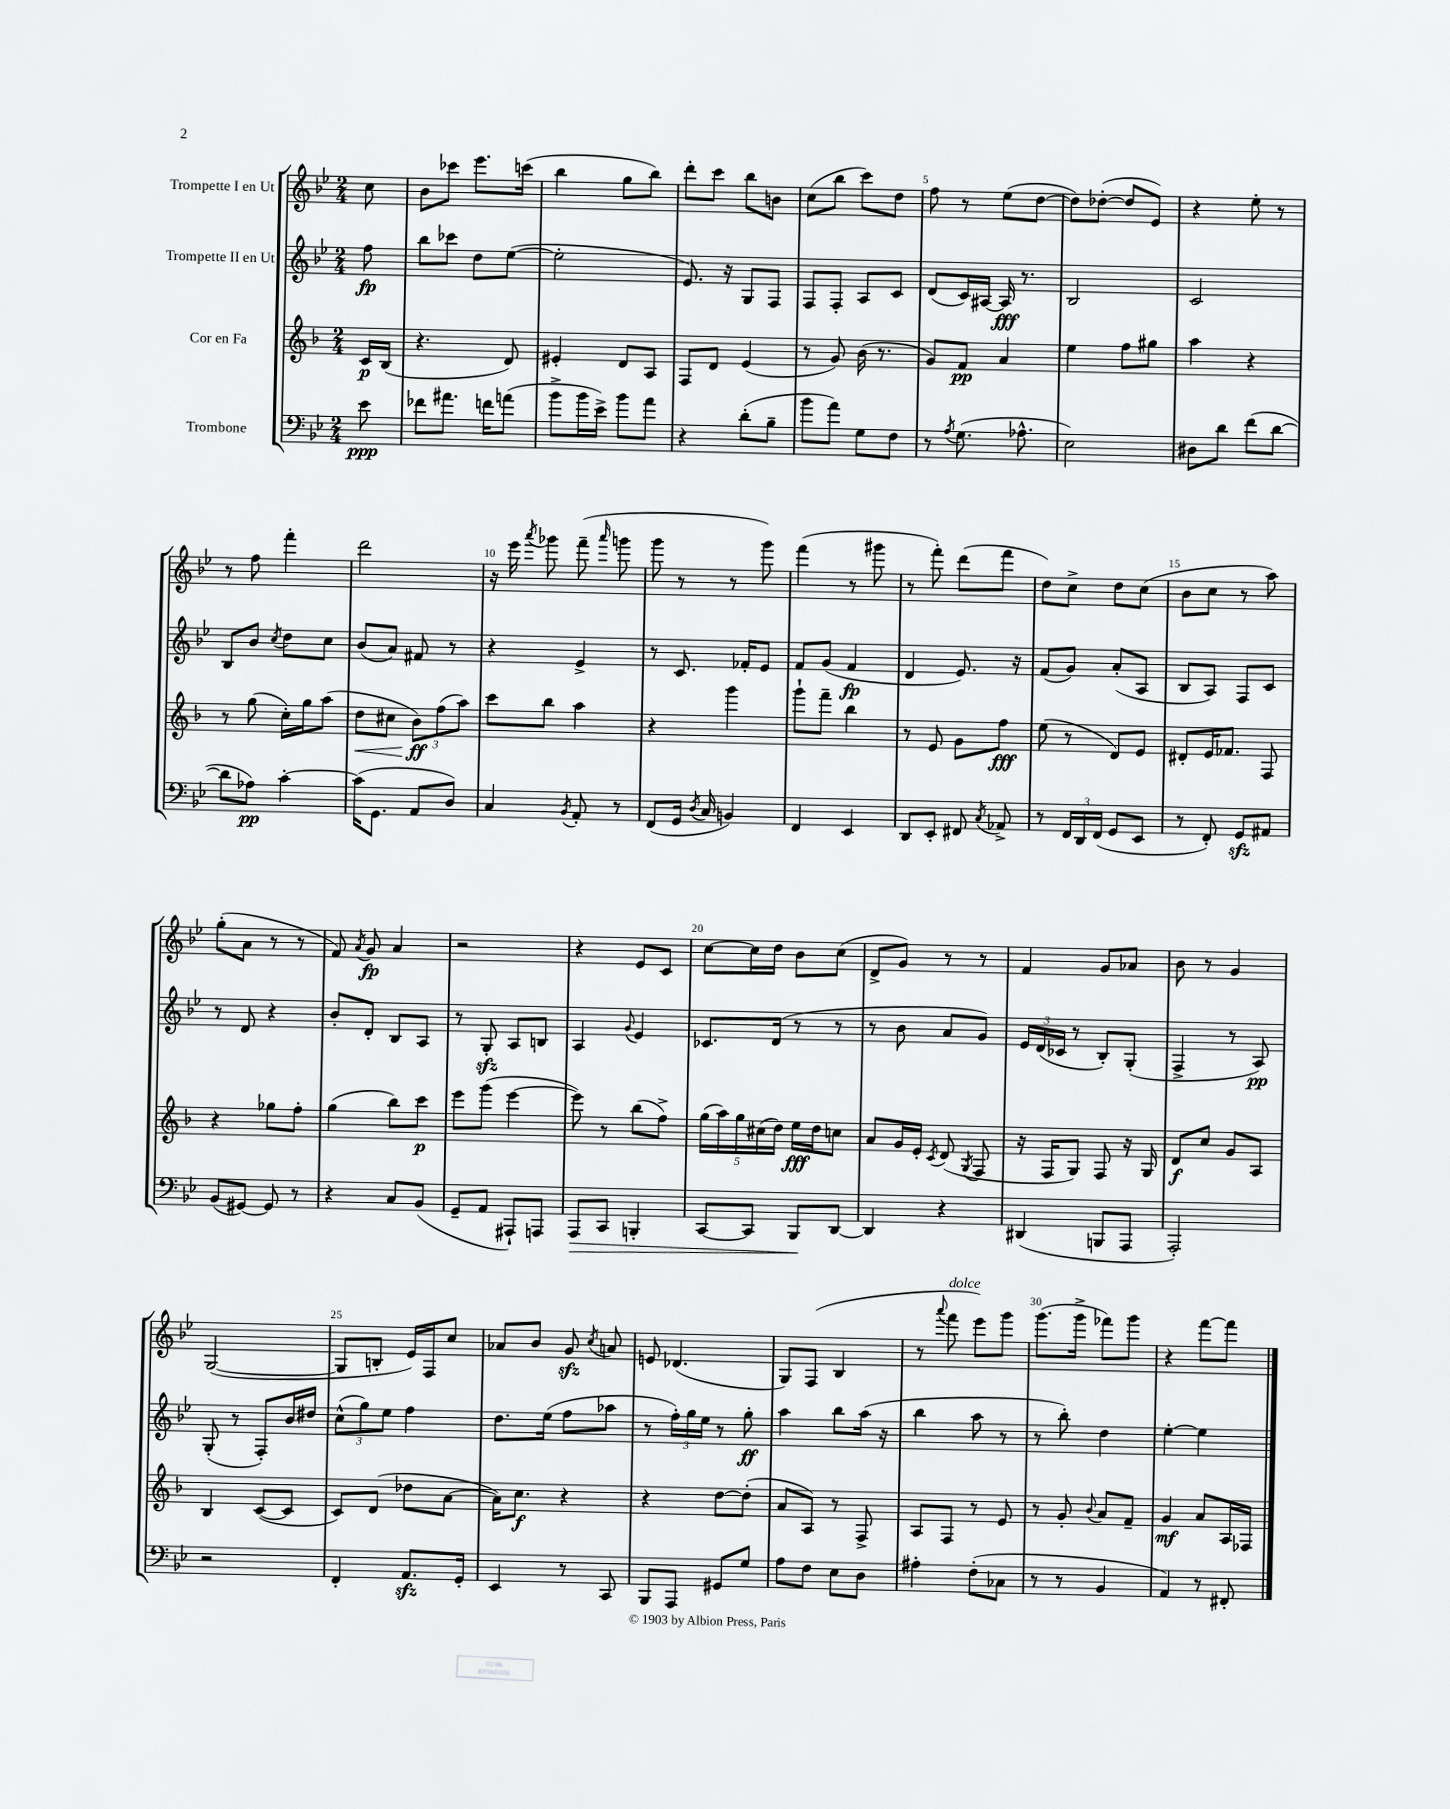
<<
\new StaffGroup <<
\new Staff = "s0" \with { instrumentName = "Trompette I en Ut" } {
    \clef treble \key bes \major \numericTimeSignature \time 2/4 \partial 8
    \autoBeamOff c''8 |
    bes'8[ ces'''8] ees'''8.[ c'''16]( |
    bes''4 g''8[ bes''8]) |
    d'''8[-. c'''8] bes''8[ b'8] |
    c''8[( bes''8] c'''8[) d''8] |
    f''8 r8 ees''8[( d''8]~ |
    d''8[) des''8]~-.( des''8[ ees'8]) |
    r4 ees''8-. r8 |
    r8 f''8 f'''4-. |
    d'''2 |
    r16 ees'''16 \acciaccatura { a'''8 } ges'''8 f'''8--( \grace { a'''16 } g'''8 |
    g'''8 r8 r8 g'''8) |
    f'''4( r8 gis'''8 |
    r8 f'''8-.) d'''8[( f'''8] |
    d''8[) c''8]-> d''8[ c''8]( |
    bes'8[ c''8] r8 a''8) |
    g''8[-.( a'8] r8 r8 |
    f'8) \acciaccatura { a'8 } g'8\fp a'4 |
    r2 |
    r4 ees'8[ c'8] |
    c''8[~ c''16 d''16] bes'8[ c''8]( |
    d'8[-> g'8]) r8 r8 |
    f'4 g'8[ aes'8] |
    bes'8 r8 g'4 |
    g2~( |
    g8[ b8]-. ees'16[) f16 c''8] |
    aes'8[ bes'8] g'8\sfz \acciaccatura { c''8 } a'8 |
    e'8 des'4.( |
    g8[) f8]( bes4 |
    r8 \appoggiatura { a'''8 } f'''8^\markup { \italic "dolce" } ees'''8[) g'''8] |
    g'''8.[( g'''16]-> fes'''8[) g'''8] |
    r4 f'''8[~ f'''8] \bar "|." |
}
\new Staff = "s1" \with { instrumentName = "Trompette II en Ut" } {
    \clef treble \key bes \major \numericTimeSignature \time 2/4 \partial 8
    \autoBeamOff f''8\fp |
    bes''8[ ces'''8] d''8[ ees''8]~( |
    ees''2-. |
    ees'8.) r16 g8[ f8] |
    f8[ f8]-. a8[ c'8] |
    d'8[( c'16) ais16]~ ais16\fff r8. |
    bes2 |
    c'2 |
    bes8[ bes'8] \acciaccatura { c''8 } d''8[ c''8] |
    bes'8[( a'8]) fis'8 r8 |
    r4 ees'4-> |
    r8 c'8. fes'16[-. ees'8] |
    f'8[ g'8]( f'4\fp |
    d'4 ees'8.) r16 |
    f'8[( g'8]) a'8[-.( a8] |
    bes8[ a8]) f8[ c'8] |
    r8 d'8 r4 |
    bes'8[-. d'8]-. bes8[ a8] |
    r8 g8-.\sfz a8[ b8] |
    a4 \appoggiatura { g'8 } ees'4 |
    ces'8.[ d'16]( r8 r8 |
    r8 bes'8 a'8[ g'8]) |
    \tuplet 3/2 { ees'16[ d'16( ces'16] } r8 bes8[-.) g8]-.( |
    f4-> r8 a8\pp) |
    g8-.( r8 f8[-.) bes'16 dis''16] |
    \tuplet 3/2 { c''8[-^( g''8) ees''8] } f''4 |
    d''8.[ ees''16]( f''8[ aes''8] |
    r8 \tuplet 3/2 { f''16[-.) g''16 ees''16] } r8 g''8-.\ff |
    a''4 bes''8[ a''16]( r16 |
    bes''4 a''8 r8 |
    r8 bes''8-.) d''4 |
    ees''4~-. ees''4 \bar "|." |
}
\new Staff = "s2" \with { instrumentName = "Cor en Fa" } {
    \clef treble \key f \major \numericTimeSignature \time 2/4 \partial 8
    \autoBeamOff c'16[\p bes16]( |
    r4. d'8) |
    eis'4-. d'8[ a8] |
    f8[ d'8] e'4( |
    r8 g'8) bes'16( r8. |
    g'8[) f'8]\pp a'4 |
    e''4 f''8[ gis''8] |
    a''4 r4 |
    r8 g''8( c''16[-.) g''16 a''8]( |
    d''8[\< cis''8] \tuplet 3/2 { bes'8[\ff\!) f''8( a''8]) } |
    c'''8[ bes''8] a''4 |
    r4 g'''4 |
    g'''8[-! f'''8]-- bes''4 |
    r8 e'8 g'8[ f''8]\fff |
    e''8( r8 d'8[) e'8] |
    dis'8[-. e'16 fes'8.] f8 |
    r4 ges''8[ f''8]-. |
    g''4( bes''8[) c'''8]\p |
    e'''8[ g'''8]( e'''4~ |
    e'''8) r8 bes''8[( f''8]->) |
    \tuplet 5/4 { g''16[( a''16) g''16 cis''16( d''16]) } e''16[\fff d''16 c''8] |
    a'8[ g'16 e'16]-. \acciaccatura { c'8 } d'8( \acciaccatura { g8 } f8 |
    r16 f16[ g8]) f8 r16 g16 |
    d'8[\f c''8] g'8[ a8] |
    bes4 c'8[~( c'8] |
    c'8[) d'8]( des''8[ a'8]~ |
    a'16[) c''8.]\f r4 |
    r4 d''8[~ d''8]-.( |
    a'8[ a8]) r8 f8-> |
    a8[ f8] r8 e'8 |
    r8 g'8-. \appoggiatura { bes'8 } a'8[ f'8]-- |
    g'4\mf a'8[ a16 fes16] \bar "|." |
}
\new Staff = "s3" \with { instrumentName = "Trombone" } {
    \clef bass \key bes \major \numericTimeSignature \time 2/4 \partial 8
    \autoBeamOff ees'8\ppp |
    fes'8[ ais'8.] f'16[ a'8]( |
    bes'8[-> bes'16 ees'16]->) bes'8[ a'8] |
    r4 d'8[-.( bes8]-- |
    bes'8[ a'8]) g8[ f8] |
    r8 \acciaccatura { a8 } g8.( aes8.-^ |
    ees2) |
    dis8[ d'8] f'8[( d'8]~ |
    d'8[ aes8]\pp) c'4~-. |
    c'16[( g,8.] a,8[ d8]) |
    c4 \acciaccatura { bes,8 } a,8-. r8 |
    f,8[( g,16] \acciaccatura { d8 } c16 b,4) |
    f,4 ees,4 |
    d,8[ ees,8]-. fis,8 \acciaccatura { c8 } aes,8-> |
    r8 \tuplet 3/2 { f,16[ d,16 f,16]( } g,8[ ees,8] |
    r8 f,8-.) g,8[\sfz ais,8] |
    bes,8[( gis,8]~) gis,8 r8 |
    r4 c8[ bes,8]( |
    g,8[-- a,8] ais,,8[-!) a,,8] |
    a,,8[\> c,8] b,,4-. |
    c,8[~ c,8] bes,,8[\! d,8]~ |
    d,4 r4 |
    dis,4( b,,8[ a,,8] |
    a,,2-.) |
    r2 |
    f,4-. a,8.[\sfz g,16]-. |
    ees,4 r8 c,8 |
    bes,,8[ a,,8] gis,8[ g8] |
    a8[ f8] ees8[ d8] |
    ais4-. f8[-.( ces8] |
    r8 r8 bes,4 |
    a,4) r8 fis,8-. \bar "|." |
}
>>
>>
\layout { \context { \Score \override BarNumber.break-visibility = ##(#f #t #t) barNumberVisibility = #(every-nth-bar-number-visible 5) } }
